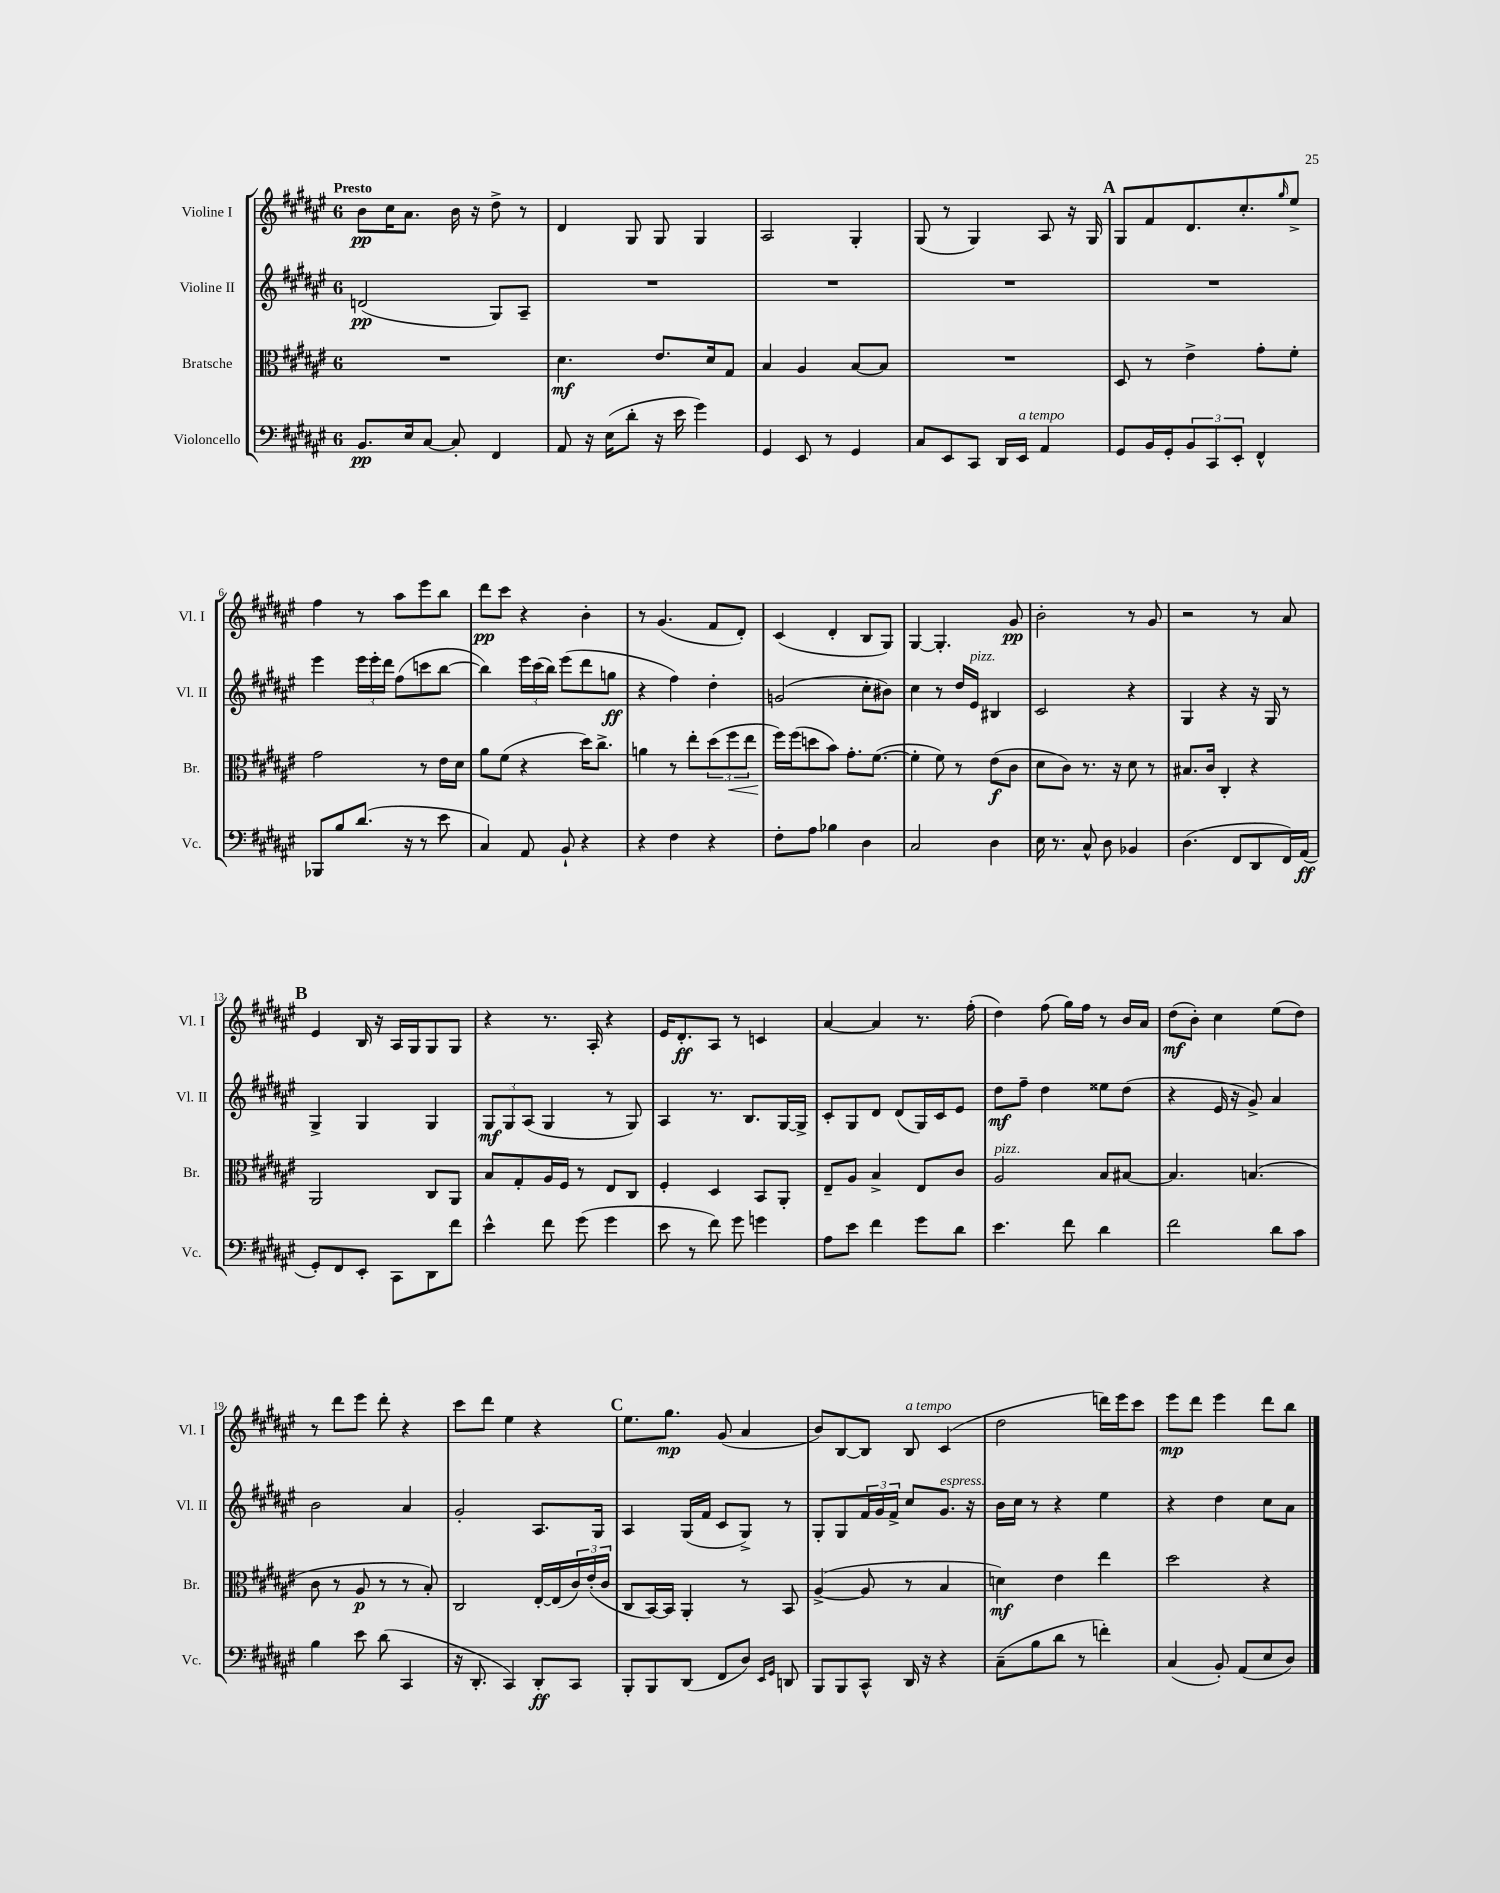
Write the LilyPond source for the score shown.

<<
\new StaffGroup <<
\new Staff = "s0" \with { instrumentName = "Violine I" shortInstrumentName = "Vl. I" } {
    \clef treble \key fis \major \once \override Staff.TimeSignature.style = #'single-digit \time 6/8 \tempo "Presto"
    b'8\pp cis''16 ais'8. b'16 r16 dis''8-> r8 |
    dis'4 gis8 gis8 gis4 |
    ais2 gis4-. |
    gis8( r8 gis4) ais8 r16 gis16 |
    \mark \markup { \bold "A" } gis8 fis'8 dis'8. cis''8.-. \grace { gis''16 } eis''8-> |
    fis''4 r8 ais''8 eis'''8 b''8 |
    dis'''8\pp cis'''8 r4 b'4-. |
    r8 gis'4.( fis'8 dis'8-.) |
    cis'4( dis'4-. b8 gis8) |
    gis4~ gis4.-. gis'8\pp |
    b'2-. r8 gis'8 |
    r2 r8 ais'8 |
    \mark \markup { \bold "B" } eis'4 b16 r16 ais16 gis16 gis8 gis8 |
    r4 r8. ais16-. r4 |
    eis'16 dis'8.-.\ff ais8 r8 c'4 |
    ais'4~ ais'4 r8. fis''16-.( |
    dis''4) fis''8( gis''16) fis''16 r8 b'16 ais'16 |
    dis''8\mf( b'8-.) cis''4 eis''8( dis''8) |
    r8 dis'''8 eis'''8 dis'''8-. r4 |
    cis'''8 dis'''8 eis''4 r4 |
    \mark \markup { \bold "C" } eis''8. gis''8.\mp gis'8( ais'4 |
    b'8) b8~ b8 b8^\markup { \italic "a tempo" } cis'4( |
    dis''2 d'''16) eis'''16 cis'''8 |
    eis'''8\mp dis'''8 eis'''4 dis'''8 b''8 \bar "|." |
}
\new Staff = "s1" \with { instrumentName = "Violine II" shortInstrumentName = "Vl. II" } {
    \clef treble \key fis \major \once \override Staff.TimeSignature.style = #'single-digit \time 6/8
    d'2\pp( gis8) ais8-- |
    R2. |
    R2. |
    R2. |
    \mark \markup { \bold "A" } R2. |
    eis'''4 \tuplet 3/2 { eis'''16 eis'''16-. dis'''16 } fis''8( c'''8 b''8~ |
    b''4) \tuplet 3/2 { eis'''16 cis'''16( b''16) } eis'''8( dis'''8 g''8\ff |
    r4 fis''4) dis''4-. |
    g'2( cis''8-. bis'8) |
    cis''4 r8 dis''16 eis'16^\markup { \italic "pizz." } bis4 |
    cis'2 r4 |
    gis4 r4 r16 gis16 r8 |
    \mark \markup { \bold "B" } gis4-> gis4 gis4 |
    \tuplet 3/2 { gis8\mf gis8 ais8( } gis4 r8 gis8) |
    ais4 r8. b8. gis16~ gis16-> |
    cis'8-. gis8 dis'8 dis'8( gis16) cis'16 eis'8 |
    dis''8\mf fis''8-- dis''4 eisis''8 dis''8( |
    r4 eis'16 r16 gis'8->) ais'4 |
    b'2 ais'4 |
    gis'2-. ais8. gis16 |
    \mark \markup { \bold "C" } ais4 gis16( fis'16 cis'8 gis8->) r8 |
    gis8-. gis8 \tuplet 3/2 { fis'16 gis'16 fis'16-> } cis''8 gis'8.^\markup { \italic "espress." } r16 |
    b'16 cis''16 r8 r4 eis''4 |
    r4 dis''4 cis''8 ais'8 \bar "|." |
}
\new Staff = "s2" \with { instrumentName = "Bratsche" shortInstrumentName = "Br." } {
    \clef alto \key fis \major \once \override Staff.TimeSignature.style = #'single-digit \time 6/8
    R2. |
    dis'4.\mf eis'8. dis'16 gis8 |
    b4 ais4 b8~ b8 |
    R2. |
    \mark \markup { \bold "A" } dis8 r8 eis'4-> gis'8-. fis'8-. |
    gis'2 r8 eis'16 dis'16 |
    ais'8 fis'8( r4 dis''16) cis''8.-> |
    a'4 r8 eis''8-. \tuplet 3/2 { dis''8( fis''8\< eis''8 } |
    fis''16\!) fis''16( d''8 b'8) gis'8.-. fis'8.~( |
    fis'4-. fis'8) r8 eis'8\f( cis'8 |
    dis'8 cis'8) r8. r16 dis'8 r8 |
    bis8. cis'16 cis4-. r4 |
    \mark \markup { \bold "B" } ais,2 cis8 ais,8 |
    b8 gis8-. ais16 fis16 r8 eis8 cis8 |
    fis4-. dis4 b,8 ais,8-. |
    eis8-- ais8 b4-> eis8 cis'8 |
    ais2^\markup { \italic "pizz." } b8 bis8~ |
    bis4. b4.( |
    cis'8 r8 ais8\p r8 r8 b8-.) |
    cis2 eis16~-. eis16( \tuplet 3/2 { cis'16) eis'16-.( cis'16 } |
    \mark \markup { \bold "C" } cis8 b,16~) b,16 ais,4-. r8 b,8 |
    ais4~->( ais8 r8 b4 |
    d'4\mf) eis'4 eis''4 |
    dis''2 r4 \bar "|." |
}
\new Staff = "s3" \with { instrumentName = "Violoncello" shortInstrumentName = "Vc." } {
    \clef bass \key fis \major \once \override Staff.TimeSignature.style = #'single-digit \time 6/8
    b,8.\pp eis16 cis8~ cis8-. fis,4 |
    ais,8 r16 eis16( dis'8-. r16 eis'16 gis'4) |
    gis,4 eis,8 r8 gis,4 |
    cis8 eis,8 cis,8 dis,16 eis,16^\markup { \italic "a tempo" } ais,4 |
    \mark \markup { \bold "A" } gis,8 b,16 gis,16-. \tuplet 3/2 { b,8 cis,8 eis,8-. } fis,4-^ |
    bes,,8 b8 dis'8.( r16 r8 eis'8 |
    cis4) ais,8 b,8-! r4 |
    r4 fis4 r4 |
    fis8-. ais8 bes4 dis4 |
    cis2 dis4 |
    eis16 r8. cis8-^ dis8 bes,4 |
    dis4.( fis,8 dis,8 fis,16) ais,16\ff( |
    \mark \markup { \bold "B" } gis,8-.) fis,8 eis,8-. cis,8 dis,8 fis'8 |
    eis'4-^ fis'8 gis'8( gis'4 |
    eis'8 r8 fis'8) gis'8 g'4 |
    ais8 eis'8 fis'4 gis'8 dis'8 |
    eis'4. fis'8 dis'4 |
    fis'2 dis'8 cis'8 |
    b4 eis'8 dis'8( cis,4 |
    r16 dis,8.-. cis,4) dis,8-.\ff cis,8 |
    \mark \markup { \bold "C" } b,,8-. b,,8 dis,8( fis,8 dis8) \grace { eis,16 gis,16 } d,8 |
    b,,8 b,,8 cis,8-^ dis,16 r16 r4 |
    cis8--( b8 dis'8 r8 f'4-.) |
    cis4( b,8-.) ais,8( eis8 dis8) \bar "|." |
}
>>
>>
